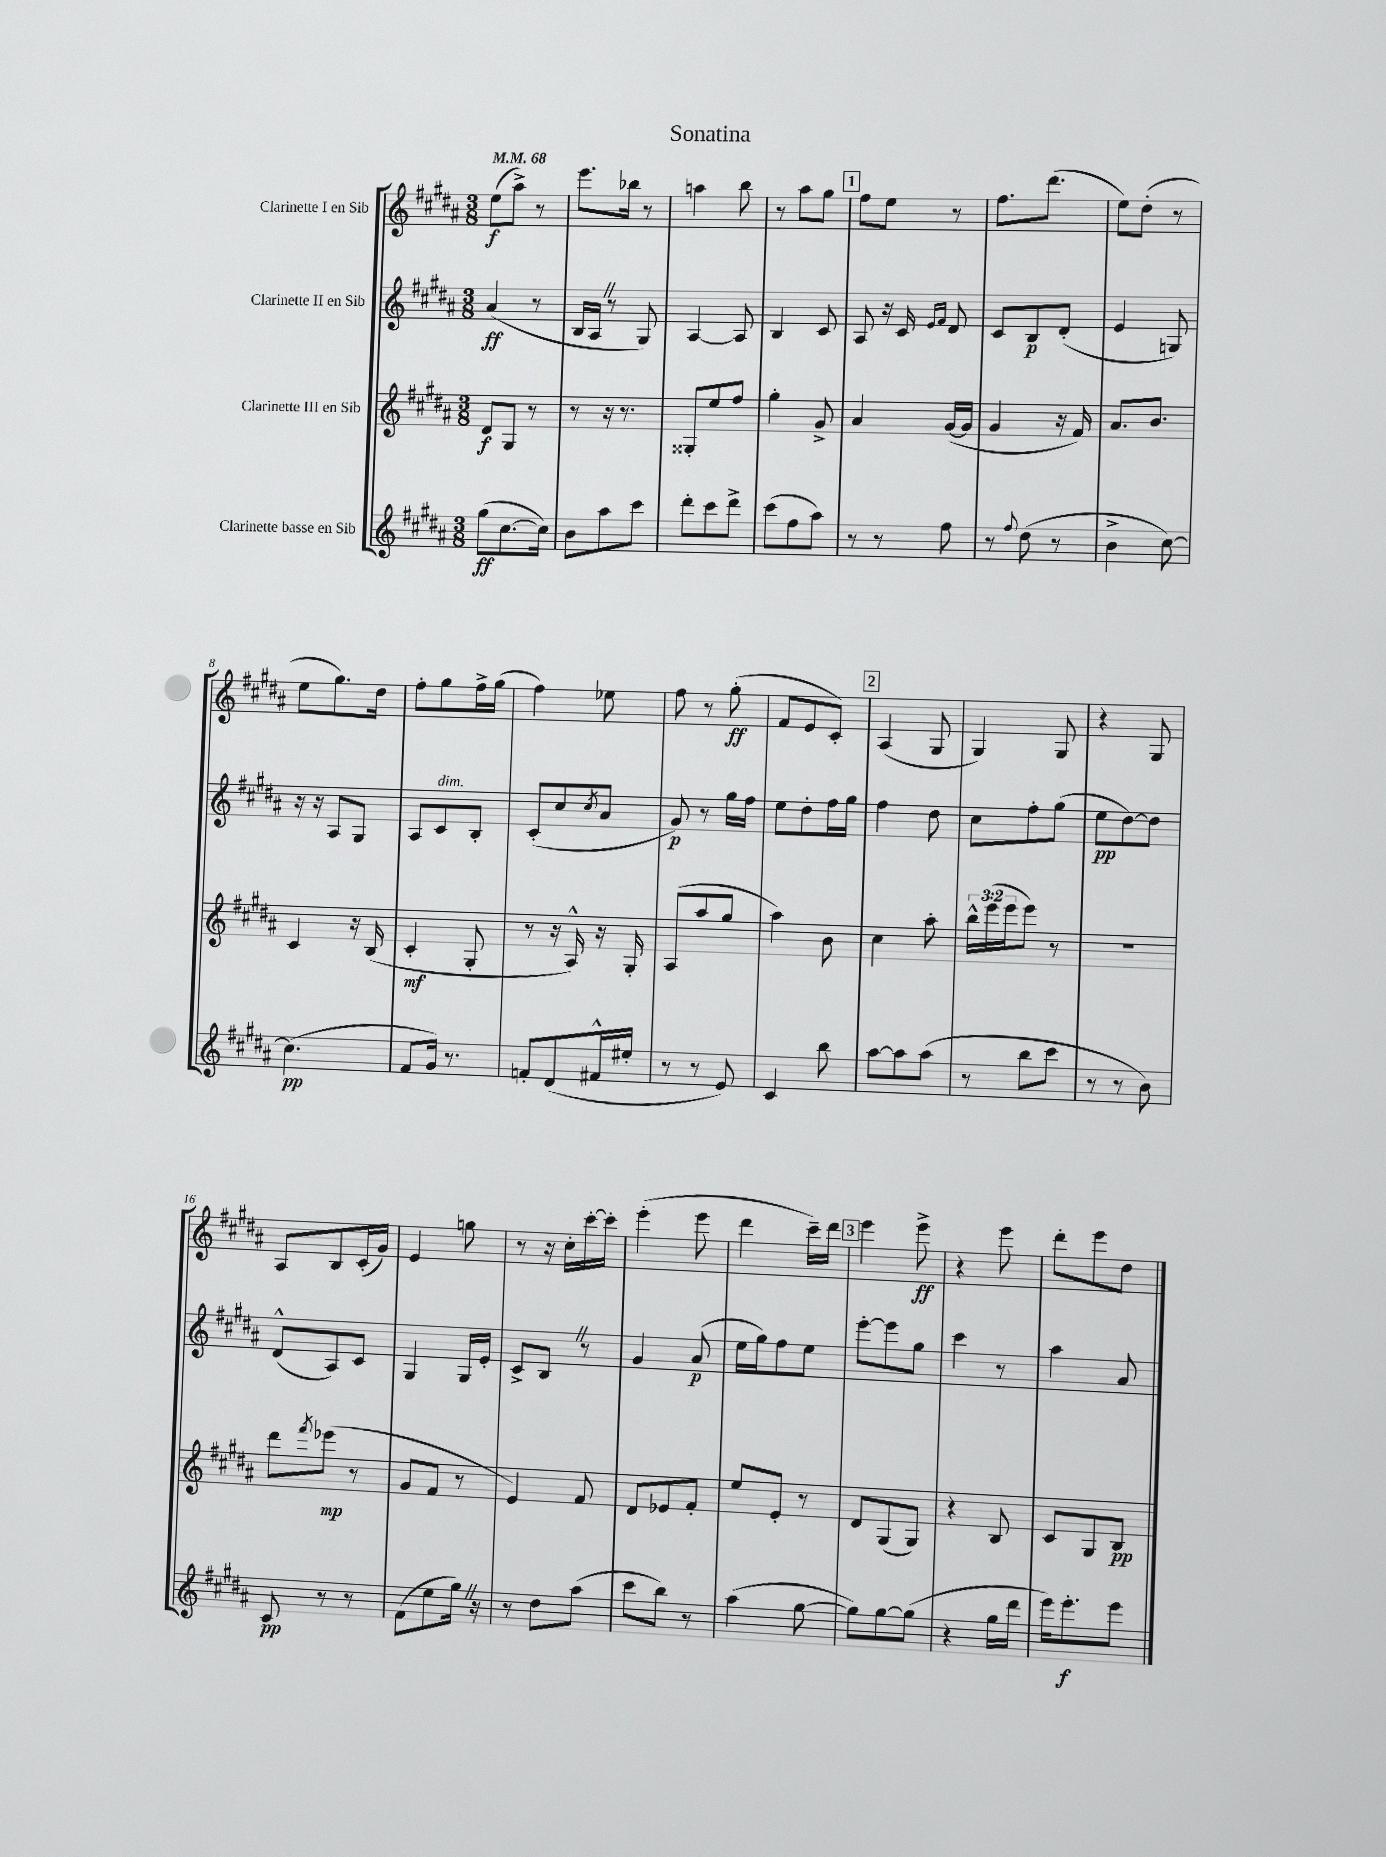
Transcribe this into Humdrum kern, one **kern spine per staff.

**kern	**dynam	**kern	**dynam	**kern	**dynam	**kern	**dynam
*part4	*part4	*part3	*part3	*part2	*part2	*part1	*part1
*staff4	*staff4	*staff3	*staff3	*staff2	*staff2	*staff1	*staff1
*I"Clarinette basse en Sib	*	*I"Clarinette III en Sib	*	*I"Clarinette II en Sib	*	*I"Clarinette I en Sib	*
*clefG2	*	*clefG2	*	*clefG2	*	*clefG2	*
*k[f#c#g#d#a#]	*	*k[f#c#g#d#a#]	*	*k[f#c#g#d#a#]	*	*k[f#c#g#d#a#]	*
*M3/8	*	*M3/8	*	*M3/8	*	*M3/8	*
*MM68	*	*MM68	*	*MM68	*	*MM68	*
=1	=1	=1	=1	=1	=1	=1	=1
(8gg#\L	ff	8d#/L	f	(4a#/	ff	(8ee\L	f
[8.cc#\	.	8G#/J	.	.	.	8aa#^\J)	.
.	.	8r	.	8r	.	8r	.
16cc#\Jk])	.	.	.	.	.	.	.
=2	=2	=2	=2	=2	=2	=2	=2
8b\L	.	8r	.	16B/LL	.	8.eee\L	.
.	.	.	.	16A#Z/JJ	.	.	.
8aa#\	.	16r	.	8r	.	.	.
.	.	8.r	.	.	.	16bb-X\Jk	.
8ccc#\J	.	.	.	8G#/)	.	8r	.
=3	=3	=3	=3	=3	=3	=3	=3
8ddd#'\L	.	8G##X'/L	.	[4A#/	.	4aan\	.
8ccc#\	.	8ee/	.	.	.	.	.
8ddd#^\J	.	8ff#/J	.	8A#/]	.	8bb\	.
=4	=4	=4	=4	=4	=4	=4	=4
(8ccc#\L	.	4gg#'\	.	4B/	.	8r	.
8ff#\	.	.	.	.	.	8aa#\L	.
8aa#\J)	.	8g#^/	.	8c#/	.	8gg#\J	.
!!LO:REH:place=s1:t=1
=5	=5	=5	=5	=5	=5	=5	=5
8r	.	4a#/	.	8A#/	.	8ff#\L	.
8r	.	.	.	16r	.	8ee\J	.
.	.	.	.	16c#/	.	.	.
.	.	.	.	16qqe/LL	.	.	.
.	.	.	.	16qqf#/JJ	.	.	.
8ff#\	.	([16g#/LL	.	8d#/	.	8r	.
.	.	16g#/JJ]	.	.	.	.	.
=6	=6	=6	=6	=6	=6	=6	=6
8r	.	4g#/	.	8c#/L	.	8.ff#\L	.
8qqff#/	.	.	.	.	.	.	.
(8dd#\	.	.	.	8B/	p	.	.
.	.	.	.	.	.	(8.ddd#\J	.
8r	.	16r	.	(8d#'/J	.	.	.
.	.	16f#/)	.	.	.	.	.
=7	=7	=7	=7	=7	=7	=7	=7
4b^\	.	8.a#/L	.	4e/	.	8ee\L)	.
.	.	.	.	.	.	(8dd#'\J	.
.	.	8.b/J	.	.	.	.	.
[8cc#\)	.	.	.	8Gn/)	.	8r	.
!!LO:LB:g=z
=8	=8	=8	=8	=8	=8	=8	=8
(4.cc#\]	pp	4c#/	.	16r	.	8ee\L	.
.	.	.	.	16r	.	.	.
.	.	.	.	8A#/L	.	8.gg#\)	.
.	.	16r	.	8G#/J	.	.	.
.	.	(16B/	.	.	.	16dd#\Jk	.
=9	=9	=9	=9	=9	=9	=9	=9
8f#/L	.	4c#'/	mf	8A#/L	.	8ff#'\L	.
!	!	!	!	!LO:TX:a:i:t=dim.	!	!	!
16g#/Jk)	.	.	.	8c#/	.	8gg#\	.
8.r	.	.	.	.	.	.	.
.	.	8G#'/	.	8B'/J	.	16ff#^\L	.
.	.	.	.	.	.	(16gg#\JJ	.
=10	=10	=10	=10	=10	=10	=10	=10
8fn'/L	.	8r	.	(8c#'/L	.	4ff#\)	.
(8d#/	.	16r	.	8cc#/	.	.	.
.	.	16A#^^/)	.	.	.	.	.
.	.	.	.	8qcc#/	.	.	.
16f#X^^/L	.	16r	.	8a#/J	.	8ee-X\	.
16ee#X'/JJ	.	16G#'/	.	.	.	.	.
=11	=11	=11	=11	=11	=11	=11	=11
8r	.	(8A#/L	.	8g#/)	p	8ff#\	.
8r	.	8aa#/	.	8r	.	8r	.
8e/)	.	8gg#/J	.	16gg#\LL	.	(8gg#'\	ff
.	.	.	.	16ff#\JJ	.	.	.
=12	=12	=12	=12	=12	=12	=12	=12
4c#/	.	4aa#\)	.	8ee\L	.	8f#/L	.
.	.	.	.	8dd#'\	.	8e/	.
8bb\	.	8b\	.	16ff#\L	.	8c#'/J)	.
.	.	.	.	16gg#\JJ	.	.	.
!!LO:REH:place=s1:t=2
=13	=13	=13	=13	=13	=13	=13	=13
[8aa#\L	.	4cc#\	.	4ff#\	.	(4A#/	.
8aa#\]	.	.	.	.	.	.	.
(8aa#\J	.	8aa#'\	.	8dd#\	.	8G#/	.
=14	=14	=14	=14	=14	=14	=14	=14
8r	.	24bb^^\LL	.	8cc#\L	.	4G#/)	.
.	.	(24eee\	.	.	.	.	.
.	.	24eee\J	.	.	.	.	.
8bb\L	.	8eee\J)	.	8ff#'\	.	.	.
8ccc#\J	.	8r	.	(8gg#\J	.	8G#/	.
=15	=15	=15	=15	=15	=15	=15	=15
8r	.	4.r	.	8ee\L	pp	4r	.
8r	.	.	.	[8dd#\)	.	.	.
8b\)	.	.	.	8dd#\J]	.	8G#/	.
!!LO:LB:g=z
=16	=16	=16	=16	=16	=16	=16	=16
8c#/	pp	8ddd#\L	.	(8d#^^/L	.	8A#/L	.
.	.	8qfff#/	.	.	.	.	.
8r	.	(8eee-X\J	mp	8A#/)	.	8B/	.
8r	.	8r	.	8c#/J	.	(16c#'/L	.
.	.	.	.	.	.	16g#/JJ)	.
=17	=17	=17	=17	=17	=17	=17	=17
(8f#\L	.	8g#/L	.	4G#/	.	4e/	.
8ee\	.	8f#/J	.	.	.	.	.
16gg#Z\Jk)	.	8r	.	16G#/LL	.	8ggn\	.
16r	.	.	.	16e'/JJ	.	.	.
=18	=18	=18	=18	=18	=18	=18	=18
8r	.	4e/)	.	8c#^/L	.	8r	.
8dd#\L	.	.	.	8BZ/J	.	16r	.
.	.	.	.	.	.	16cc#'\LL	.
(8aa#\J	.	8f#/	.	8r	.	[16ccc#'\	.
.	.	.	.	.	.	16ccc#'\JJ]	.
=19	=19	=19	=19	=19	=19	=19	=19
8ccc#\L	.	8d#/L	.	4g#/	.	(4eee'\	.
8bb\J)	.	8e-X/	.	.	.	.	.
8r	.	8f#'/J	.	(8a#/	p	8eee\	.
=20	=20	=20	=20	=20	=20	=20	=20
(4aa#\	.	8ee/L	.	16ee\LL	.	4ddd#\	.
.	.	.	.	16gg#\J)	.	.	.
.	.	8e'/J	.	8ff#\	.	.	.
[8gg#\	.	8r	.	8ee\J	.	16ccc#~\LL)	.
.	.	.	.	.	.	16ddd#\JJ	.
!!LO:REH:place=s1:t=3
=21	=21	=21	=21	=21	=21	=21	=21
8gg#\L])	.	8d#/L	.	[8eee'\L	.	4eee\	.
[8gg#\	.	(8G#/	.	8eee\]	.	.	.
(8gg#\J]	.	8G#/J)	.	8gg#\J	.	8eee^\	ff
=22	=22	=22	=22	=22	=22	=22	=22
4r	.	4r	.	4ccc#\	.	4r	.
16gg#\LL	.	8B/	.	8r	.	8eee\	.
16ddd#\JJ	.	.	.	.	.	.	.
=23	=23	=23	=23	=23	=23	=23	=23
16eee\KL)	.	8c#/L	.	4aa#\	.	8ddd#'\L	.
8.eee'\	f	.	.	.	.	.	.
.	.	8G#/	.	.	.	8eee\	.
8eee\J	.	8B/J	pp	8a#/	.	8dd#\J	.
==	==	==	==	==	==	==	==
*-	*-	*-	*-	*-	*-	*-	*-
